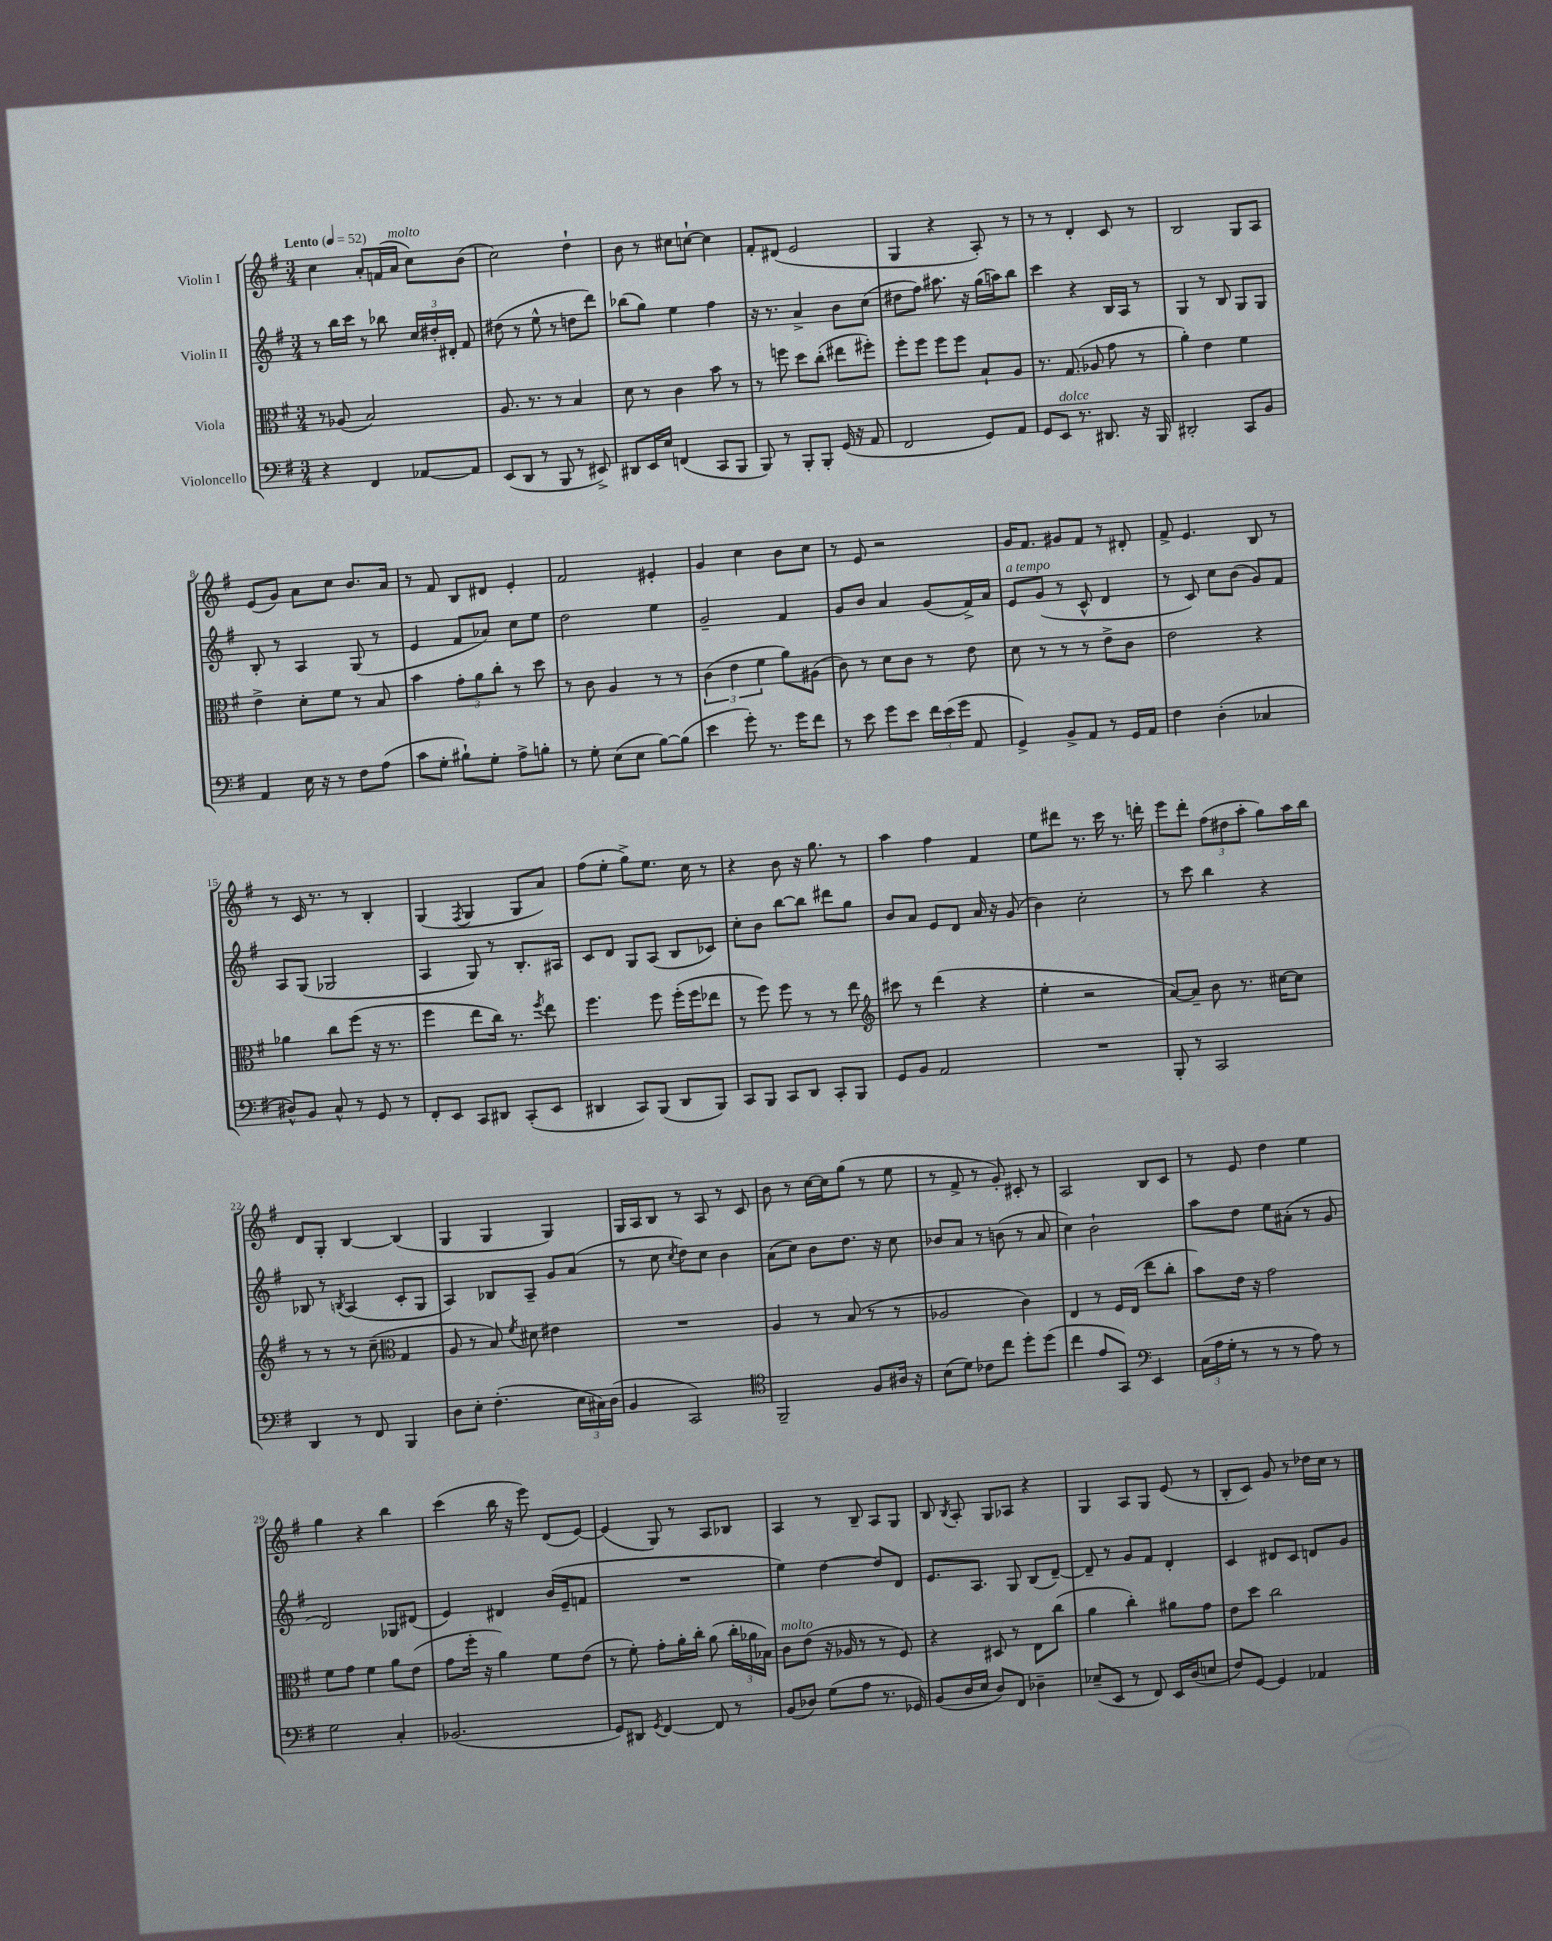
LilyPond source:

<<
\new StaffGroup <<
\new Staff = "s0" \with { instrumentName = "Violin I" } {
    \clef treble \key g \major \numericTimeSignature \time 3/4 \tempo "Lento" 4 = 52
    \autoBeamOff c''4 a'8[-. f'16( a'16]^\markup { \italic "molto" } c''8[) b'8]( |
    c''2) d''4-! |
    b'8 r8 cis''8[ c''8]~-! c''4 |
    fis'8[-. dis'8]( e'2 |
    g4 r4 a8-.) r8 |
    r8 r8 d'4-. c'8 r8 |
    b2 g8[ a8] |
    e'8[( g'8]) a'8[ c''8] b'8.[ a'16] |
    r8 fis'8 b8[ dis'8] e'4-. |
    fis'2 eis'4-. |
    g'4 c''4 b'8[ c''8] |
    r8 e'8 r2 |
    g'16[ fis'8.] gis'8[ fis'8] r8 dis'8-. |
    fis'8-> e'4. b8 r8 |
    r8 c'16 r8. r8 b4-. |
    g4( \acciaccatura { fis8 } g4 g8[ a'8]) |
    fis''8[( e''8]-. g''8[->) e''8.] c''16 r8 |
    r4 b'8 r16 g''8. r8 |
    a''4 fis''4 fis'4 |
    e''8[ dis'''8] r8. c'''16 r8. d'''16-. |
    e'''8[ d'''8]-. \tuplet 3/2 { fis''8[( dis''8 a''8]-. } g''8[) a''16 b''16] |
    d'8[ g8]-. b4~ b4( |
    g4 g4 g4) |
    g16[ a16 b8] r8 a8 r8 c'8 |
    b'8 r8 c''16[~ c''16 g''8]( r8 e''8 |
    r8 fis'8-> r8 g'8-.) cis'8-. r8 |
    a2 b8[ c'8] |
    r8 e'8 d''4 e''4 |
    g''4 r4 b''4 |
    c'''4( b''16 r16 e'''8) d'8[( e'8]~) |
    e'4( g8) r8 a8[ bes8] |
    a4 r8 b8-- a8[ g8] |
    b8 \acciaccatura { b8 } a8-. g8[ aes8] r4 |
    g4 a8[ g8] e'8( r8 |
    b8[-. c'8]) g'8 r8 des''16[ c''16] r8 \bar "|." |
}
\new Staff = "s1" \with { instrumentName = "Violin II" } {
    \clef treble \key g \major \numericTimeSignature \time 3/4
    \autoBeamOff r8 b''16[ c'''16] r8 bes''8 \tuplet 3/2 { c''16[ dis''16-. dis'16]-. } fis'8 |
    dis''8( r8 e''8-^ r8 d''8[ d'''8]) |
    bes''8[( g''8]) e''4 fis''4 |
    r16 r8. a'4-> b'8[ c''8]( |
    dis''8[ fis''8]) ais''8. r16 g''16[( a''16) b''8] |
    c'''4 r4 b16[ a16] r8 |
    g4 r8 b8 g8[ g8] |
    b8-. r8 a4 g8( r8 |
    e'4 fis'8[ aes'8]) c''8[ e''8] |
    d''2 e''4 |
    g'2-- fis'4 |
    g'8[ b'8] a'4 g'8[( fis'16->) a'16] |
    e'8[^\markup { \italic "a tempo" } g'8]( r8 c'8-^ d'4 |
    r8 c'8) c''8[ b'8]( g'8[) fis'8] |
    a8[ g8]( ges2 |
    a4 g8) r8 b8.[-. ais16] |
    c'8[ d'8] g8[ a8]( b8[ ces'8]) |
    c''8[-. b'8] b''8[~ b''8] dis'''8[ g''8] |
    b'8[ a'8] e'8[ d'8] a'16 r16 g'8( |
    b'4) c''2-. |
    r8 c'''8 b''4 r4 |
    bes8 r8 \acciaccatura { b8 } a4( c'8[-. g8] |
    a4) bes8[ a8]-- g'8[ a'8]( |
    r8 c''8 \acciaccatura { c''8 } d''8[) c''8] b'4 |
    a'8[( c''8]) b'8[ d''8.] r16 c''8 |
    bes'8[ a'8] r8 b'8( r8 a'8 |
    c''4) b'2-! |
    a''8[ d''8] e''8[ ais'8]-.( r8 g'8 |
    d'2) ges8[ dis'8]( |
    e'4) dis'4 b'16[( e'16-- f'8] |
    R2. |
    e''4) d''4~ d''8[ d'8] |
    e'8.[ a8.] g8 b8[( d'8]~--) |
    d'8-- r8 g'8[ fis'8] d'4-. |
    c'4 dis'8[ c'8] d'8[ g'8] \bar "|." |
}
\new Staff = "s2" \with { instrumentName = "Viola" } {
    \clef alto \key g \major \numericTimeSignature \time 3/4
    \autoBeamOff r8 aes8( b2) |
    a8. r8. r8 b4 |
    d'8 r8 c'4 b'8 r8 |
    r8 f''8 d''8[ c''8]-.( eis''8[ fis''8]-.) |
    fis''8[-. fis''8] fis''8[ fis''8] b8[-! a8] |
    r8. g8.( aes8 g'8 r8 |
    a'4-.) e'4 fis'4 |
    e'4-> d'8[-. fis'8] r8 b8 |
    b'4 \tuplet 3/2 { g'8[-. a'8 c''8]-. } r8 d''8 |
    r8 c'8 a4 r8 r8 |
    \tuplet 3/2 { c'4( e'4 fis'4 } a'8[) ais8]( |
    c'8) r8 d'8[ c'8] r8 e'8 |
    d'8 r8 r8 r8 e'8[-> c'8] |
    e'2 r4 |
    aes'4 c''8[ fis''8]( r16 r8. |
    fis''4 e''8[ c''16]) r8. \acciaccatura { fis''8 } e''8 |
    fis''4. fis''8 fis''16[-.( fis''16 ees''8] |
    r8 fis''8) fis''8 r8 r8 e''8 |
    \clef treble cis'''8 r8 d'''4( r4 |
    e''4-. r2 |
    a'8[~) a'8]-- b'8 r8. cis''16[~ cis''8] |
    r8 r8 r8 c''8--( \clef alto g4 |
    a8 r8 b8) \acciaccatura { fis'8 } dis'8 eis'4 |
    R2. |
    a4 r8 b8( r8 r8 |
    aes2 c'4) |
    e4 r8 fis16[ e16]( e''8[ c''8]-. |
    b'8[) e'16] r16 g'2 |
    fis'8[ g'8] fis'4 a'8[ e'8]( |
    g'8[ fis''16]-. r16 a'4) fis'8[ e'8]( |
    r8 fis'8-.) g'8[-. a'16-. c''16]-. a'8( \tuplet 3/2 { c''16[-. aes'16 bes16]) } |
    c'8[^\markup { \italic "molto" } e'8]( r16 aes16 r8 r8 fis8) |
    r4 dis8 r8 e8[ c''8]( |
    a'4 c''4-.) ais'8[ g'8] |
    e'8[ d''8] c''2 \bar "|." |
}
\new Staff = "s3" \with { instrumentName = "Violoncello" } {
    \clef bass \key g \major \numericTimeSignature \time 3/4
    \autoBeamOff r4 fis,4 aes,8[~ aes,8] |
    e,8[( d,8] r8 b,,8 r8 eis,8->) |
    dis,8[ e,16 e16] f,4( c,8[ b,,8] |
    b,,8) r8 b,,8[-. b,,8]-. g,16( r16 a,8 |
    fis,2 g,8[) a,8] |
    g,8[ e,8]^\markup { \italic "dolce" } r8. dis,8. r16 b,,16 |
    dis,2-. c,8[ b,8] |
    a,4 e16 r16 r8 fis8[ a8]( |
    c'8[ g8]-. bis8[-!) g8]-. a8[-> b8]-. |
    r8 g8-. e8[( e8] b8[~) b8]( |
    e'4 g'8-.) r8. g'16[ fis'8] |
    r8 e'8 g'8[ e'8] \tuplet 3/2 { fis'16[ e'16( g'16] } a,8 |
    g,4->) b,8[-> a,8] r8 g,16[ a,16] |
    fis4 d4-.( ces4 |
    dis8[-^) b,8] c8-^ r8 g,8 r8 |
    fis,8[-. e,8] c,8[ dis,8] c,8[-.( e,8] |
    dis,4 c,8[) b,,8]( dis,8[ b,,8]) |
    c,8[ b,,8] c,8[ d,8] c,8[-. b,,8] |
    g,8[ b,8] a,2 |
    R2. |
    b,,8-. r8 c,2 |
    d,4 r8 fis,8 b,,4 |
    d8[ e8]-. fis4.-.( \tuplet 3/2 { e16[ cis16) d16]( } |
    b,4 c,2) |
    \clef tenor fis,2-- fis8[ ais16] r16 |
    b8[( d'8]) ces'8[ c''8] d''8[-. d''8]( |
    c''4 e'8[ g,8]) \clef bass e,4 |
    \tuplet 3/2 { c16[( a16 g16]-. } r8 r8 r8 a8) r8 |
    g2 c4-. |
    bes,2.( |
    g,8[) dis,8] \acciaccatura { g,8 } fis,4~ fis,8 r8 |
    b,8[( des8]) g8[( a8] r8. ges,16) |
    b,8[( d16 e16] d8[) fis,8] des4-- |
    ees8[--( e,8] r8 fis,8) e,16[ d16( e8] |
    fis8[) g,8]~ g,4 aes,4 \bar "|." |
}
>>
>>
